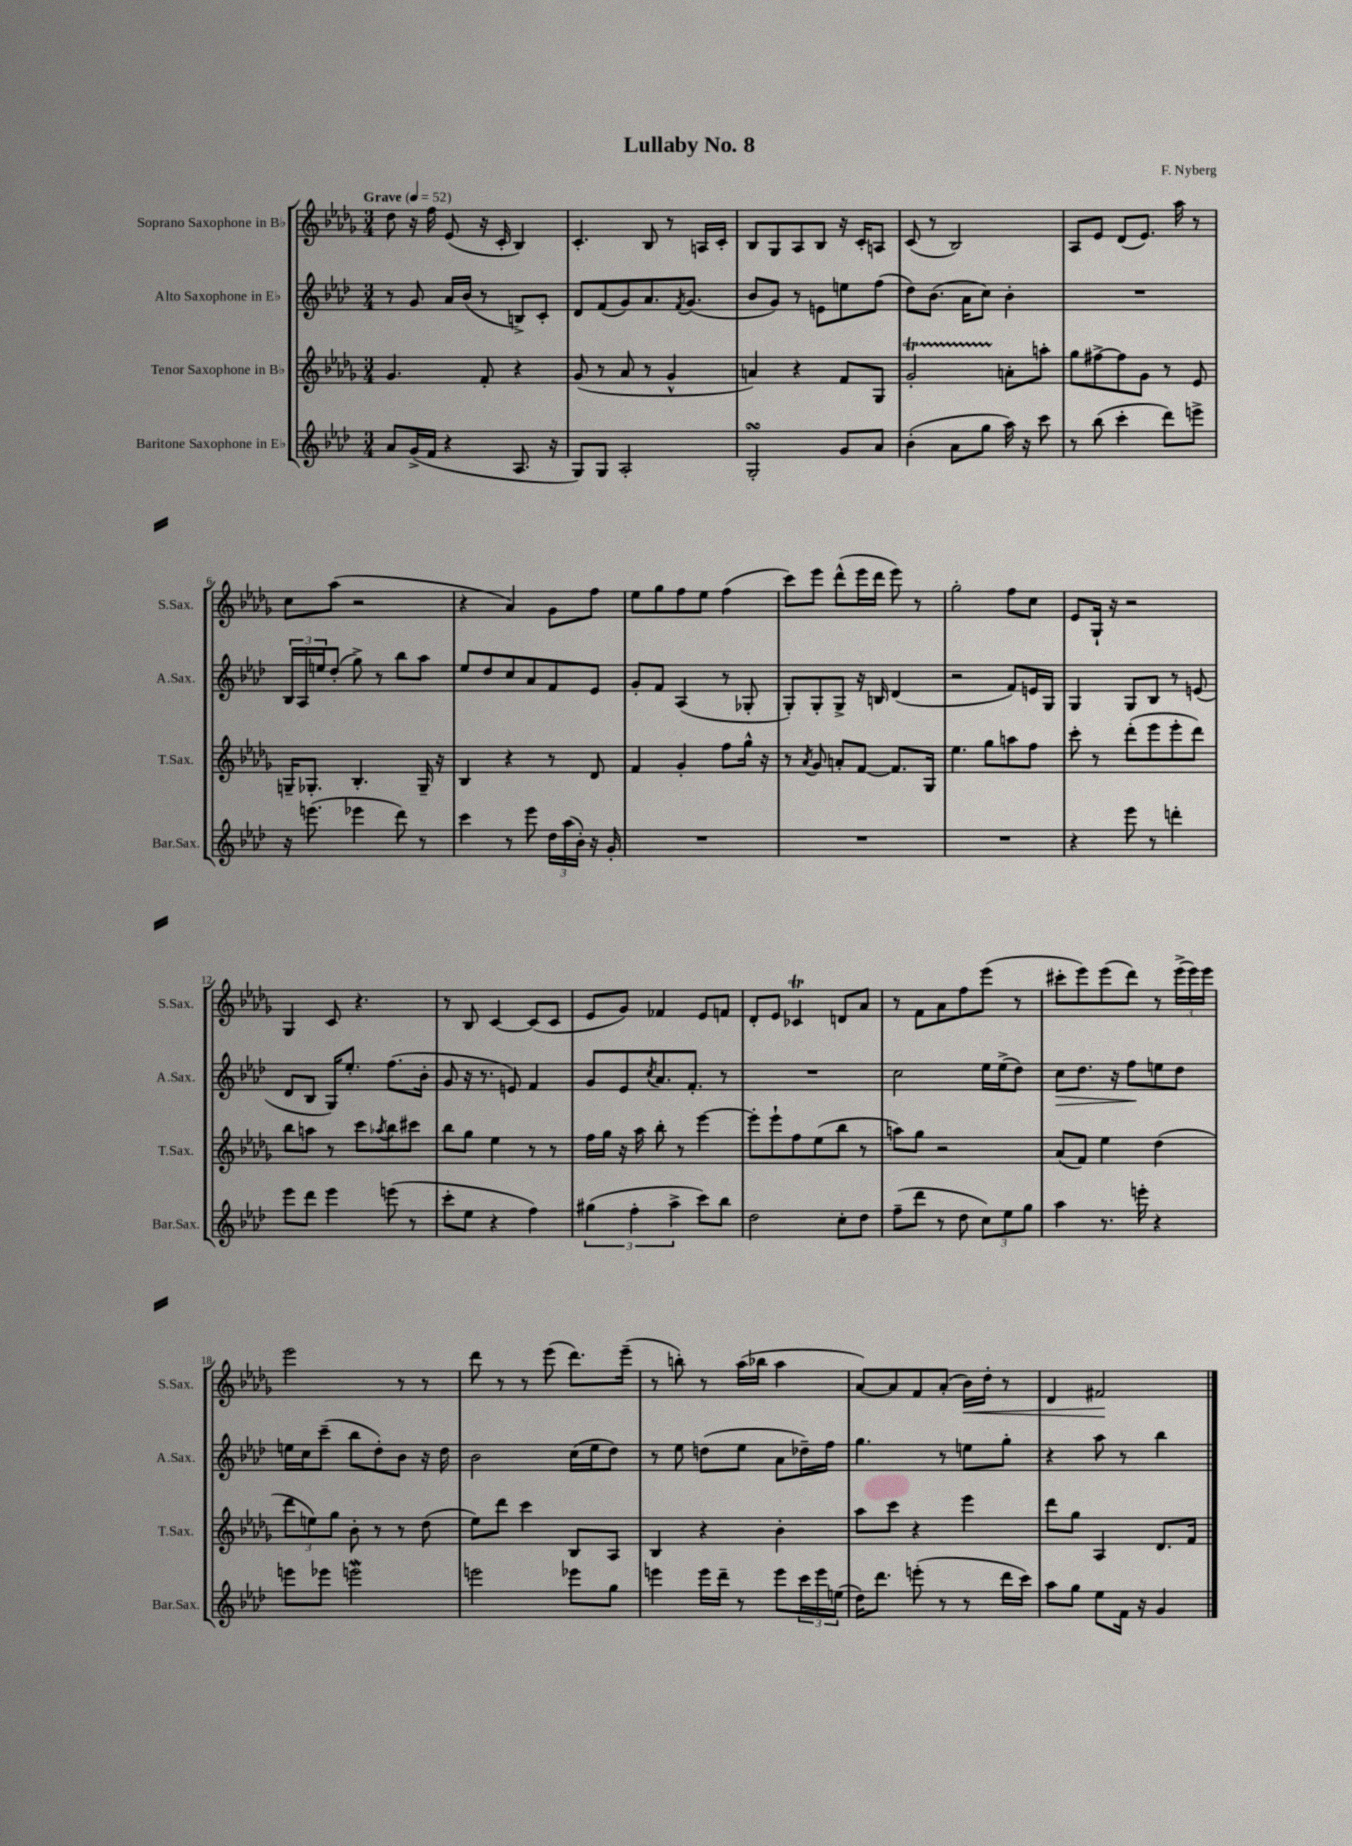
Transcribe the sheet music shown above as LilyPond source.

\header { title = "Lullaby No. 8" composer = "F. Nyberg" }
<<
\new StaffGroup <<
\new Staff = "s0" \with { instrumentName = "Soprano Saxophone in Bb" shortInstrumentName = "S.Sax." } {
    \clef treble \key des \major \numericTimeSignature \time 3/4 \tempo "Grave" 4 = 52
    des''8 r16 f''16 ees'8( r16 c'16-. bes4) |
    c'4.-. bes8 r8 a16 c'16-. |
    bes8 ges8 aes8 bes8 r16 c'16-. a8 |
    c'8( r8 bes2) |
    aes8 ees'8 des'8( ees'8.) aes''16 r8 |
    c''8 aes''8( r2 |
    r4 aes'4) ges'8 f''8 |
    ees''8 ges''8 f''8 ees''8 f''4( |
    c'''8) ees'''8 des'''8-^( ees'''16 des'''16 ees'''8) r8 |
    ges''2-. f''8 c''8 |
    ees'8 ges16-! r16 r2 |
    ges4 c'8 r4. |
    r8 bes8 c'4~ c'8( c'8 |
    ees'8 ges'8) fes'4 ees'8 f'8 |
    des'8-. ees'8 ces'4\trill d'8 aes'8 |
    r8 f'8 aes'8 f''8 ees'''8( r8 |
    cis'''8-. ees'''8) ees'''8( des'''8) r8 \tuplet 3/2 { ees'''16->( ees'''16) ees'''16 } |
    ees'''2 r8 r8 |
    des'''8 r8 r8 ees'''8( des'''8.) ees'''16--( |
    r8 b''8-.) r8 aes''16( bes''16 aes''4 |
    aes'8~) aes'8 f'8 aes'8-.( bes'16\<) des''16-. r8 |
    des'4 fis'2\! \bar "|." |
}
\new Staff = "s1" \with { instrumentName = "Alto Saxophone in Eb" shortInstrumentName = "A.Sax." } {
    \clef treble \key aes \major \numericTimeSignature \time 3/4
    r8 g'8 aes'16 bes'16( r8 b8->) c'8-. |
    des'8 f'8( g'8) aes'8. \acciaccatura { f'8 } g'8.( |
    bes'8 g'8) r8 e'8 e''8 f''8( |
    des''8) bes'8.( aes'16 c''8) bes'4-. |
    R2. |
    \tuplet 3/2 { bes16 aes16 e''16 } des''8-.( g''8->) r8 bes''8 aes''8 |
    ees''8 des''8 c''8 aes'8 f'8 ees'8 |
    g'8-. f'8 aes4( r8 ges8-. |
    g8-.) g8-. g8-> r16 b16 des'4( |
    r2 f'8) e'16 g16 |
    g4 g8 bes8 r8 e'8( |
    des'8 bes8 g16) ees''8.-. f''8.( bes'16-. |
    g'8 r16 r8. e'8) f'4 |
    g'8 ees'8 \acciaccatura { c''8 } aes'8. f'8.-. r8 |
    R2. |
    c''2 ees''16 ees''16->( des''8) |
    c''8\> des''8. r16 f''8\! e''8 des''8 |
    e''16 c''16 c'''8--( bes''8 des''8-.) bes'8 r16 des''16 |
    bes'2 c''16( ees''16 des''8) |
    r8 ees''8 d''8( ees''8 aes'8 des''16--) f''16 |
    g''4. r8 e''8 g''8-. |
    r4 aes''8 r8 bes''4 \bar "|." |
}
\new Staff = "s2" \with { instrumentName = "Tenor Saxophone in Bb" shortInstrumentName = "T.Sax." } {
    \clef treble \key des \major \numericTimeSignature \time 3/4
    ges'4. f'8-. r4 |
    ges'8( r8 aes'8 r8 ges'4-^ |
    a'4) r4 f'8 ges8 |
    ges'2-.\startTrillSpan a'8-.\stopTrillSpan a''8-. |
    ges''8 fis''8~-> fis''8 ges'8 r8 ees'8 |
    g16-- ges8.-. bes4.-. ges16-- r16 |
    bes4 r4 r8 des'8 |
    f'4 ges'4-. f''8 ges''16-^ r16 |
    r8 \acciaccatura { aes'8 } ges'8 a'8-. f'8~ f'8. ges16 |
    ees''4. ges''8 a''8 f''8 |
    c'''8-. r8 des'''8-.( ees'''8 ees'''8-. des'''8) |
    bes''8 a''8 r8 c'''8 \acciaccatura { aes''8 } bes''8 cis'''8 |
    bes''8 ges''8 ees''4 r8 r8 |
    f''16 ges''16 r16 aes''16 bes''8-. r8 ees'''4~ |
    ees'''8-. ees'''8-! f''8 ees''8( bes''8 r8 |
    a''8) ges''8 r2 |
    aes'8( f'8) ees''4 des''4( |
    \tuplet 3/2 { des'''8 e''8) ges''8 } bes'8-. r8 r8 des''8( |
    ees''8) des'''8 c'''4 bes8 aes8 |
    bes4 r4 bes'4-. |
    aes''8 c'''8 r4 ees'''4 |
    des'''8 ges''8 aes4 des'8. f'16 \bar "|." |
}
\new Staff = "s3" \with { instrumentName = "Baritone Saxophone in Eb" shortInstrumentName = "Bar.Sax." } {
    \clef treble \key aes \major \numericTimeSignature \time 3/4
    aes'8 g'16->( f'16 r4 aes8. r16 |
    g8) g8 aes2-. |
    g2-.\turn g'8 aes'8 |
    bes'4-.( aes'8 g''8 aes''16) r16 c'''8 |
    r8 bes''8( c'''4-. des'''8) e'''8-> |
    r16 e'''8.( ees'''4 des'''8) r8 |
    c'''4 r8 ees'''8 \tuplet 3/2 { des''16 aes''16( bes'16-.) } r16 g'16-. |
    R2. |
    R2. |
    R2. |
    r4 ees'''8 r8 d'''4-. |
    ees'''8 des'''8 ees'''4 e'''8( r8 |
    c'''8-. ees''8 r4 f''4) |
    \tuplet 3/2 { gis''4( f''4-. aes''4-> } c'''8) bes''8 |
    des''2 c''8-. des''8 |
    f''8--( des'''8 r8 des''8 \tuplet 3/2 { c''8) ees''8 g''8 } |
    aes''4 r8. e'''16-. r4 |
    e'''8 ees'''8 e'''2\mordent |
    e'''2 ees'''8 g''8 |
    e'''4 e'''16 des'''16-- r8 e'''8 \tuplet 3/2 { c'''16 e'''16 e''16( } |
    des''16) des'''8. e'''8-.( r8 r8 des'''16 c'''16) |
    aes''8 g''8 ees''8 f'16 r16 g'4 \bar "|." |
}
>>
>>
